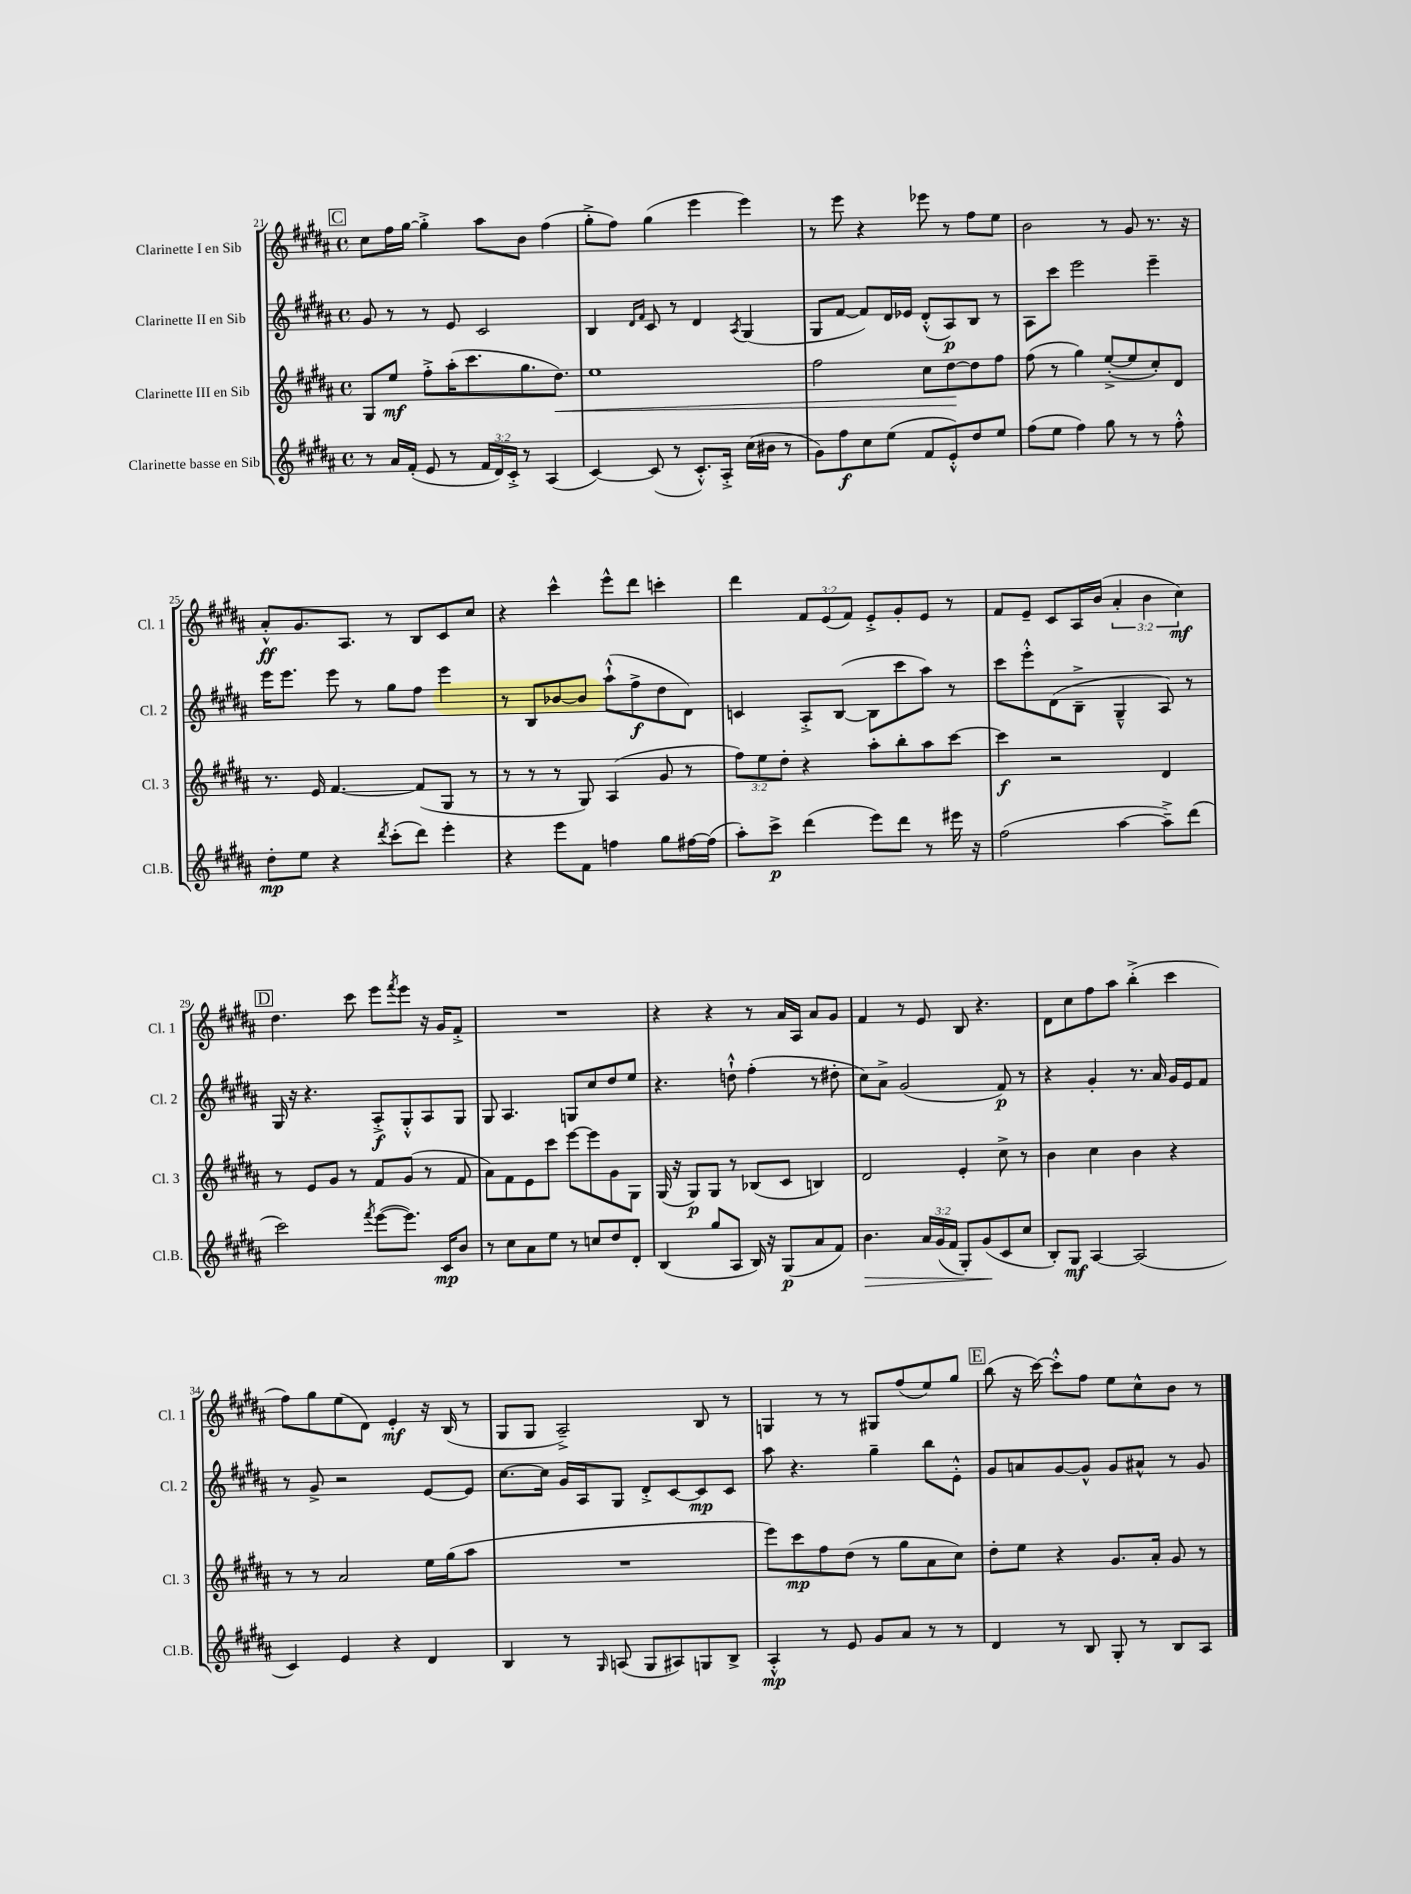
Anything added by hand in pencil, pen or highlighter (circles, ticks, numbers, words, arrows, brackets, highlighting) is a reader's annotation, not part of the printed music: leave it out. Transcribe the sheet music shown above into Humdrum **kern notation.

**kern	**dynam	**kern	**dynam	**kern	**dynam	**kern	**dynam
*part4	*part4	*part3	*part3	*part2	*part2	*part1	*part1
*staff4	*staff4	*staff3	*staff3	*staff2	*staff2	*staff1	*staff1
*I"Clarinette basse en Sib	*	*I"Clarinette III en Sib	*	*I"Clarinette II en Sib	*	*I"Clarinette I en Sib	*
*I'Cl.B.	*	*I'Cl. 3	*	*I'Cl. 2	*	*I'Cl. 1	*
*clefG2	*	*clefG2	*	*clefG2	*	*clefG2	*
*k[f#c#g#d#a#]	*	*k[f#c#g#d#a#]	*	*k[f#c#g#d#a#]	*	*k[f#c#g#d#a#]	*
*M4/4	*	*M4/4	*	*M4/4	*	*M4/4	*
*met(c)	*	*met(c)	*	*met(c)	*	*met(c)	*
!!LO:REH:place=s1:t=C
=21	=21	=21	=21	=21	=21	=21	=21
8r	.	8G#/L	.	8g#/	.	8cc#\L	.
16a#/LL	.	8ee/J	mf	8r	.	16ff#\L	.
(16f#'/JJ	.	.	.	.	.	[16gg#\JJ	.
8e/	.	8ff#'^\L	.	8r	.	4gg#'^\]	.
8r	.	(16aa#'\K	.	8e/	.	.	.
.	.	8.ccc#\	.	.	.	.	.
24f#/LL	.	.	.	2c#/	.	8aa#\L	.
24d#/)	.	.	.	.	.	.	.
24c#'^/JJ	.	.	.	.	.	.	.
8r	.	8.gg#\	.	.	.	8b\J	.
(4A#/	.	.	.	.	.	(4ff#\	.
!	!	!	!LO:HP:b	!	!	!	!
.	.	8.dd#\J)	<	.	.	.	.
=22	=22	=22	=22	=22	=22	=22	=22
[4c#/)	.	1ee	.	4B/	.	8gg#'^\L	.
.	.	.	.	.	.	8ff#\J)	.
.	.	.	.	16qqd#/LL	.	.	.
.	.	.	.	16qqf#/JJ	.	.	.
(8c#/]	.	.	.	8c#/	.	(4gg#\	.
8r	.	.	.	8r	.	.	.
8.c#'^^/L)	.	.	.	4d#/	.	4eee\	.
16A#'^/Jk	.	.	.	.	.	.	.
.	.	.	.	8qA#/	.	.	.
(16cc#\LL	.	.	.	(4G#/	.	4eee\)	.
16b#X\JJ	.	.	.	.	.	.	.
8r	.	.	.	.	.	.	.
=23	=23	=23	=23	=23	=23	=23	=23
8g#\L)	.	2ff#\	.	8G#/L	.	8r	.
8ff#\	f	.	.	[8f#/J	.	8eee\	.
8cc#\	.	.	.	8f#/L])	.	4r	.
(8ee\J	.	.	.	16d#/L	.	.	.
.	.	.	.	16e-X/JJ	.	.	.
8f#/L	.	8cc#\L	.	(8d#'^^/L	.	8eee-X\	.
8e'^^/)	.	[8dd#\	.	8A#/)	p	8r	.
8dd#/	.	8dd#\]	[	8B/J	.	8ff#\L	.
8ee/J	.	8ff#\J	.	8r	.	8ee\J	.
=24	=24	=24	=24	=24	=24	=24	=24
(8ff#\L	.	(8ff#\	.	8A#\L	.	2b\	.
8ee\J	.	8r	.	8ccc#\J	.	.	.
4ff#\)	.	4gg#\)	.	2eee\	.	.	.
8gg#\	.	([8ee'^/L	.	.	.	8r	.
8r	.	8ee/]	.	.	.	8g#/	.
8r	.	8cc#'/)	.	4eee~\	.	8.r	.
8ff#'^^\	.	8d#/J	.	.	.	.	.
.	.	.	.	.	.	16r	.
!!LO:LB:g=z
=25	=25	=25	=25	=25	=25	=25	=25
8dd#'\L	mp	8.r	.	16eee\KL	.	8a#'^^/L	ff
.	.	.	.	8.eee\J	.	.	.
8ee\J	.	.	.	.	.	8.g#/	.
.	.	16e/	.	.	.	.	.
4r	.	[4.f#/	.	8eee\	.	.	.
.	.	.	.	.	.	8.A#/J	.
.	.	.	.	8r	.	.	.
8qddd#/	.	.	.	.	.	.	.
(8ccc#'\L	.	.	.	8gg#\L	.	8r	.
8ddd#\J)	.	(8f#/L]	.	8ff#\J	.	8B/L	.
4eee'\	.	8G#/J	.	4eee\	.	8c#/	.
.	.	8r	.	.	.	8cc#/J	.
=26	=26	=26	=26	=26	=26	=26	=26
4r	.	8r	.	8r	.	4r	.
.	.	8r	.	8B/L	.	.	.
8eee\L	.	8r	.	[8b-X/	.	4ccc#^^\	.
8f#\J	.	8G#/)	.	8b-/J]	.	.	.
4ffn\	.	(4A#/	.	(8aa#`^^\L	.	8eee^^\L	.
.	.	.	.	8ff#^\	f	8ddd#\J	.
8gg#\L	.	8g#/	.	8dd#\	.	4cccn'\	.
[16ff#X\L	.	8r	.	8d#\J)	.	.	.
(16ff#\JJ]	.	.	.	.	.	.	.
=27	=27	=27	=27	=27	=27	=27	=27
8aa#'\L)	.	12ff#\L)	.	4cn/	.	4ddd#\	.
.	.	12ee\	.	.	.	.	.
8ccc#^\J	p	.	.	.	.	.	.
.	.	12dd#'\J	.	.	.	.	.
(4ddd#\	.	4r	.	8A#'^/L	.	12f#/L	.
.	.	.	.	.	.	(12e/	.
.	.	.	.	([8B/J	.	.	.
.	.	.	.	.	.	12f#/J)	.
8eee\L)	.	8aa#'\L	.	8B\L]	.	8e'^/L	.
8ddd#\J	.	8bb'\	.	8ccc#\	.	8g#'/	.
8r	.	8aa#\	.	8aa#\J)	.	8e/J	.
16eee#X\	.	[8ccc#\J	.	8r	.	8r	.
16r	.	.	.	.	.	.	.
=28	=28	=28	=28	=28	=28	=28	=28
(2ff#\	.	4ccc#\]	f	8ccc#\L	.	8f#/L	.
.	.	.	.	8eee'^^\	.	8e~/J	.
.	.	2r	.	(8d#\	.	8c#/L	.
.	.	.	.	8B~^\J	.	16A#/L	.
.	.	.	.	.	.	(16b/JJ	.
[4aa#\	.	.	.	4G#~^^/	.	6a#'/	.
.	.	.	.	.	.	6b\	.
8aa#~^\L])	.	4d#/	.	8A#/)	.	.	.
.	.	.	.	.	.	6cc#\)	mf
(8ddd#\J	.	.	.	8r	.	.	.
!!LO:LB:g=z
!!LO:REH:place=s1:t=D
=29	=29	=29	=29	=29	=29	=29	=29
2ccc#\)	.	8r	.	16G#/	.	4.dd#\	.
.	.	.	.	16r	.	.	.
.	.	8e/L	.	4.r	.	.	.
.	.	8g#/J	.	.	.	.	.
.	.	8r	.	.	.	8ccc#\	.
8qfff#/	.	.	.	.	.	.	.
([8eee\L	.	8f#/L	.	8A#'^/L	f	8eee\L	.
.	.	.	.	.	.	8qfff#/	.
8.eee\J])	.	(8g#/J	.	8G#'^^/	.	8eee\J	.
.	.	8r	.	8A#/	.	16r	.
16c#/KL	mp	.	.	.	.	16g#/KL	.
8b/J	.	8f#/	.	8G#/J	.	8f#'^/J	.
=30	=30	=30	=30	=30	=30	=30	=30
8r	.	8a#\L)	.	8G#/	.	1r	.
8cc#\L	.	8f#\	.	4.A#/	.	.	.
8a#\	.	8e\	.	.	.	.	.
8ee\J	.	8ccc#\J	.	.	.	.	.
8r	.	[8eee\L	.	8Gn/L	.	.	.
8ccn/L	.	8eee\]	.	8cc#/	.	.	.
8dd#/	.	8g#\	.	8dd#/	.	.	.
8d#'/J	.	8G#\J	.	8ee/J	.	.	.
=31	=31	=31	=31	=31	=31	=31	=31
(4B/	.	(16G#/	.	4.r	.	4r	.
.	.	16r	.	.	.	.	.
.	.	8G#/L)	p	.	.	.	.
8gg#/L	.	8G#/J	.	.	.	4r	.
8A#/J	.	8r	.	8ddn`^^\	.	.	.
16B/)	.	(8B-X/L	.	(4ff#'\	.	8r	.
16r	.	.	.	.	.	.	.
(8G#/L	p	8c#/J	.	.	.	16a#/LL	.
.	.	.	.	.	.	16A#/JJ	.
8a#/	.	4Bn/)	.	8r	.	8a#/L	.
8f#/J)	.	.	.	8dd#X'\	.	8g#/J	.
=32	=32	=32	=32	=32	=32	=32	=32
!	!LO:HP:b	!	!	!	!	!	!
4.b\	>	2d#/	.	8cc#\L)	.	4f#/	.
.	.	.	.	8a#^\J	.	.	.
.	.	.	.	(2g#/	.	8r	.
24a#/LL	.	.	.	.	.	8e/	.
(24g#/	.	.	.	.	.	.	.
24f#/JJ	.	.	.	.	.	.	.
8G#'/L)	.	4e'/	.	.	.	8B/	.
(8g#/	.	.	.	.	.	4.r	.
8c#/	]	8cc#^\	.	8f#/)	p	.	.
8cc#/J	.	8r	.	8r	.	.	.
=33	=33	=33	=33	=33	=33	=33	=33
8B'/L)	.	4b\	.	4r	.	8d#\L	.
8G#/J	mf	.	.	.	.	8cc#\	.
[4A#/	.	4cc#\	.	4g#'/	.	8ff#\	.
.	.	.	.	.	.	8aa#\J	.
(2A#/]	.	4b\	.	8.r	.	(4bb'^\	.
.	.	.	.	16a#/	.	.	.
.	.	4r	.	16g#/LL	.	4ccc#\	.
.	.	.	.	16e/J	.	.	.
.	.	.	.	8f#/J	.	.	.
!!LO:LB:g=z
=34	=34	=34	=34	=34	=34	=34	=34
4c#/)	.	8r	.	8r	.	8ff#\L)	.
.	.	8r	.	8g#^/	.	8gg#\	.
4e/	.	2a#/	.	2r	.	(8ee\	.
.	.	.	.	.	.	8d#\J)	.
4r	.	.	.	.	.	4e'/	mf
4d#/	.	16ee\LL	.	[8e/L	.	16r	.
.	.	(16gg#\J	.	.	.	(16B/	.
.	.	8aa#\J	.	8e/J]	.	8r	.
=35	=35	=35	=35	=35	=35	=35	=35
4B/	.	1r	.	[8.cc#\L	.	8G#/L	.
.	.	.	.	.	.	8G#/J	.
.	.	.	.	16cc#\Jk]	.	.	.
8r	.	.	.	16g#/LL	.	2A#~^/)	.
.	.	.	.	16A#/J	.	.	.
16qqG#/	.	.	.	.	.	.	.
(8An/	.	.	.	8G#/J	.	.	.
8G#/L	.	.	.	8d#'^/L	.	.	.
8A#X/)	.	.	.	[8c#/	.	.	.
8Gn/	.	.	.	8c#/]	mp	8B/	.
8B^/J	.	.	.	8c#/J	.	8r	.
=36	=36	=36	=36	=36	=36	=36	=36
4A#'^^/	mp	8eee\L)	.	8aa#\	.	4Gn/	.
.	.	8ccc#\	mp	4.r	.	.	.
8r	.	8ff#\	.	.	.	8r	.
8e/	.	(8dd#\J	.	.	.	8r	.
8g#/L	.	8r	.	4gg#~\	.	8G#X/L	.
8a#/J	.	8gg#\L	.	.	.	(8ff#/	.
8r	.	8a#\	.	8bb\L	.	8ee/)	.
8r	.	8cc#\J)	.	8e'^^\J	.	8gg#/J	.
!!LO:REH:place=s1:t=E
=37	=37	=37	=37	=37	=37	=37	=37
4d#/	.	8dd#'\L	.	8g#/L	.	(8bb\	.
.	.	8ee\J	.	8an/	.	16r	.
.	.	.	.	.	.	[16ccc#\)	.
8r	.	4r	.	[8g#/	.	8ccc#'^^\L]	.
8B/	.	.	.	8g#^^/J]	.	8ff#\J	.
8G#'/	.	8.g#/L	.	8g#/L	.	8ee\L	.
8r	.	.	.	8a#X^^/J	.	8cc#^^\	.
.	.	16a#'/Jk	.	.	.	.	.
8B/L	.	8g#/	.	8r	.	8b\J	.
8A#/J	.	8r	.	8g#/	.	8r	.
==	==	==	==	==	==	==	==
*-	*-	*-	*-	*-	*-	*-	*-
